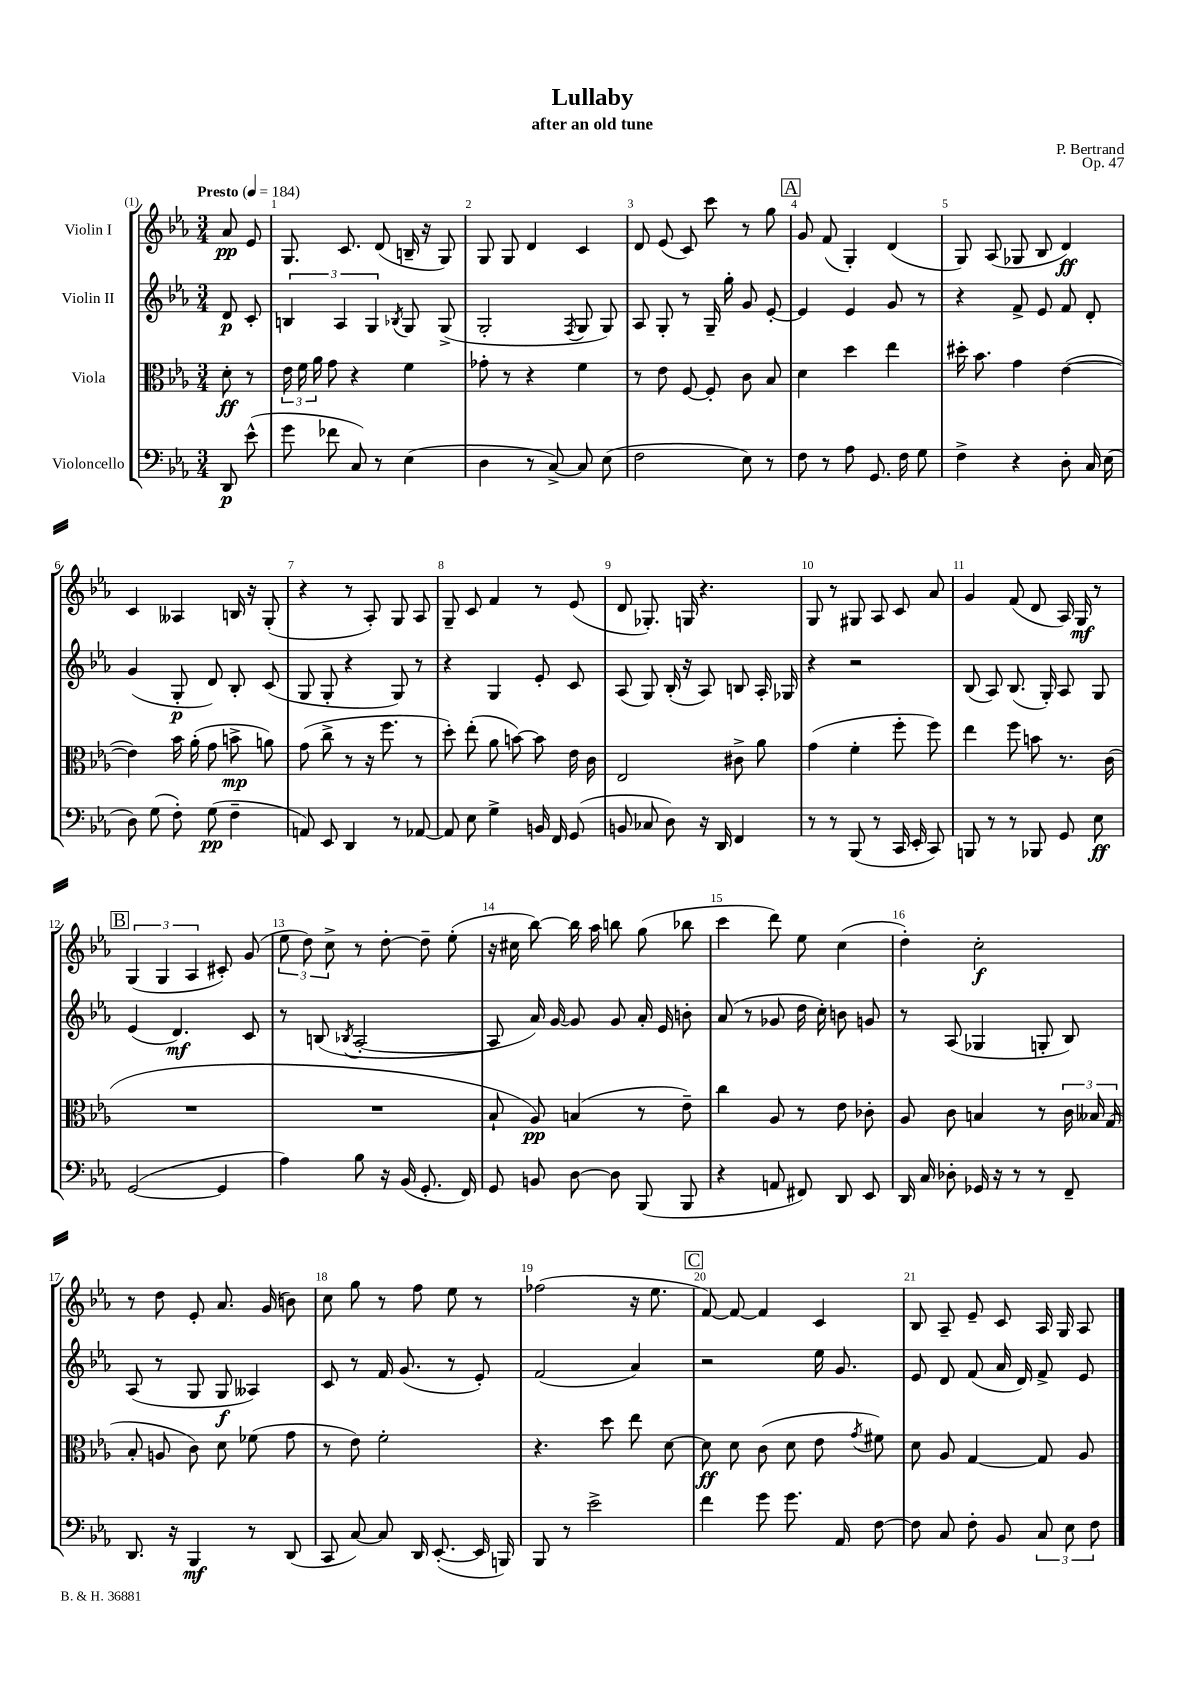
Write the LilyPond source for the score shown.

\header { title = "Lullaby" composer = "P. Bertrand" subtitle = "after an old tune" opus = "Op. 47" }
<<
\new StaffGroup <<
\new Staff = "s0" \with { instrumentName = "Violin I" } {
    \clef treble \key ees \major \numericTimeSignature \time 3/4 \partial 4 \tempo "Presto" 4 = 184
    \autoBeamOff aes'8\pp ees'8 |
    g8. c'8. d'8( b16-- r16 g8) |
    g8 g8 d'4 c'4 |
    d'8 ees'8( c'8) c'''8 r8 g''8 |
    \mark \markup { \box "A" } g'8 f'8( g4-.) d'4( |
    g8) aes8( ges8 bes8 d'4\ff) |
    c'4 aeses4 b16 r16 g8-.( |
    r4 r8 aes8-.) g8 aes8 |
    g8-- c'8 f'4 r8 ees'8( |
    d'8 ges8.-.) g16 r4. |
    g8 r8 gis8 aes8 c'8 aes'8 |
    g'4 f'8( d'8 aes16) g16\mf r8 |
    \mark \markup { \box "B" } \tuplet 3/2 { g4( g4 aes4 } cis'8-.) g'8( |
    \tuplet 3/2 { ees''8 d''8) c''8-> } r8 d''8~-. d''8-- ees''8-.( |
    r16 cis''16 bes''8~) bes''16 aes''16 b''8 g''8( bes''8 |
    c'''4 d'''8) ees''8 c''4( |
    d''4-.) c''2-.\f |
    r8 d''8 ees'8-. aes'8. g'16( b'8) |
    c''8 g''8 r8 f''8 ees''8 r8 |
    fes''2( r16 ees''8. |
    \mark \markup { \box "C" } f'8~) f'8~ f'4 c'4 |
    bes8 aes8-- ees'8-- c'8 aes16 g16 aes8 \bar "|." |
}
\new Staff = "s1" \with { instrumentName = "Violin II" } {
    \clef treble \key ees \major \numericTimeSignature \time 3/4 \partial 4
    \autoBeamOff d'8\p c'8-. |
    \tuplet 3/2 { b4 aes4 g4 } \acciaccatura { bes8 } g8 g8->( |
    g2-. \acciaccatura { f8 } g8 g8) |
    aes8 g8-. r8 g16-- g''16-. g'8 ees'8~-. |
    \mark \markup { \box "A" } ees'4 ees'4 g'8 r8 |
    r4 f'8-> ees'8 f'8 d'8-. |
    g'4( g8-.\p d'8) bes8-. c'8( |
    g8 g8-. r4 g8) r8 |
    r4 g4 ees'8-. c'8 |
    aes8( g8) bes16-.( r16 aes8) b8 aes16-. ges16 |
    r4 r2 |
    bes8( aes8) bes8.( g16-.) aes8 g8 |
    \mark \markup { \box "B" } ees'4( d'4.\mf) c'8 |
    r8 b8( \acciaccatura { bes8 } aes2~-. |
    aes8 aes'16) g'16~ g'8 g'8 aes'16-. ees'16 b'8-. |
    aes'8( r8 ges'8 d''16 c''16-.) b'8 g'8 |
    r8 aes8( ges4 g8-. bes8) |
    aes8( r8 g8 g8\f aeses4) |
    c'8 r8 f'16 g'8.( r8 ees'8-.) |
    f'2( aes'4) |
    \mark \markup { \box "C" } r2 ees''16 g'8. |
    ees'8 d'8 f'8( aes'16 d'16) f'8-> ees'8 \bar "|." |
}
\new Staff = "s2" \with { instrumentName = "Viola" } {
    \clef alto \key ees \major \numericTimeSignature \time 3/4 \partial 4
    \autoBeamOff d'8-.\ff r8 |
    \tuplet 3/2 { ees'16 f'16 aes'16 } g'8 r4 f'4 |
    ges'8-. r8 r4 f'4 |
    r8 ees'8 f8~ f8-. c'8 bes8 |
    \mark \markup { \box "A" } d'4 d''4 ees''4 |
    dis''16-. bes'8. g'4 ees'4~( |
    ees'4) bes'16 aes'16-.( g'8 b'8->\mp a'8) |
    g'8( c''8-> r8 r16 f''8. r8 |
    d''8-.) ees''8-.( aes'8 b'8~) b'8 ees'16 c'16 |
    ees2 cis'8-> aes'8 |
    g'4( f'4-. f''8-. f''8) |
    ees''4 f''8 b'8 r8. c'16( |
    \mark \markup { \box "B" } R2. |
    R2. |
    bes8-! aes8\pp) b4( r8 ees'8--) |
    c''4 aes8 r8 ees'8 ces'8-. |
    aes8 c'8 b4 r8 \tuplet 3/2 { c'16 beses16 g16( } |
    bes8-. a8 c'8) d'8 fes'8( g'8 |
    r8 ees'8) f'2-. |
    r4. d''8 ees''8 d'8~ |
    \mark \markup { \box "C" } d'8\ff d'8 c'8( d'8 ees'8 \acciaccatura { g'8 } fis'8) |
    d'8 aes8 g4~ g8 aes8 \bar "|." |
}
\new Staff = "s3" \with { instrumentName = "Violoncello" } {
    \clef bass \key ees \major \numericTimeSignature \time 3/4 \partial 4
    \autoBeamOff d,8\p ees'8-^( |
    g'8 fes'8 c8) r8 ees4( |
    d4 r8 c8~->) c8 ees8( |
    f2 ees8) r8 |
    \mark \markup { \box "A" } f8 r8 aes8 g,8. f16 g8 |
    f4-> r4 d8-. c16 ees16( |
    d8) g8( f8-.) g8\pp( f4-- |
    a,8) ees,8 d,4 r8 aes,8~ |
    aes,8 ees8 g4-> b,16 f,16 g,8( |
    b,8 ces8 d8) r16 d,16 f,4 |
    r8 r8 bes,,8( r8 c,16 ees,16-. c,8) |
    b,,8 r8 r8 bes,,8 g,8 ees8\ff |
    \mark \markup { \box "B" } g,2~( g,4 |
    aes4) bes8 r16 bes,16( g,8.-. f,16) |
    g,8 b,8 d8~ d8 bes,,8( bes,,8 |
    r4 a,8 fis,8) d,8 ees,8 |
    d,16 c16 des8-. ges,16 r16 r8 r8 f,8-- |
    d,8. r16 bes,,4\mf r8 d,8( |
    c,8 c8~) c8 d,16 ees,8.~-.( ees,16 b,,16) |
    bes,,8 r8 ees'2-> |
    \mark \markup { \box "C" } f'4 g'8 g'8. aes,16 f8~ |
    f8 c8 f8-. bes,8 \tuplet 3/2 { c8 ees8 f8 } \bar "|." |
}
>>
>>
\layout { \context { \Score \override BarNumber.break-visibility = ##(#f #t #t) barNumberVisibility = #all-bar-numbers-visible } }
